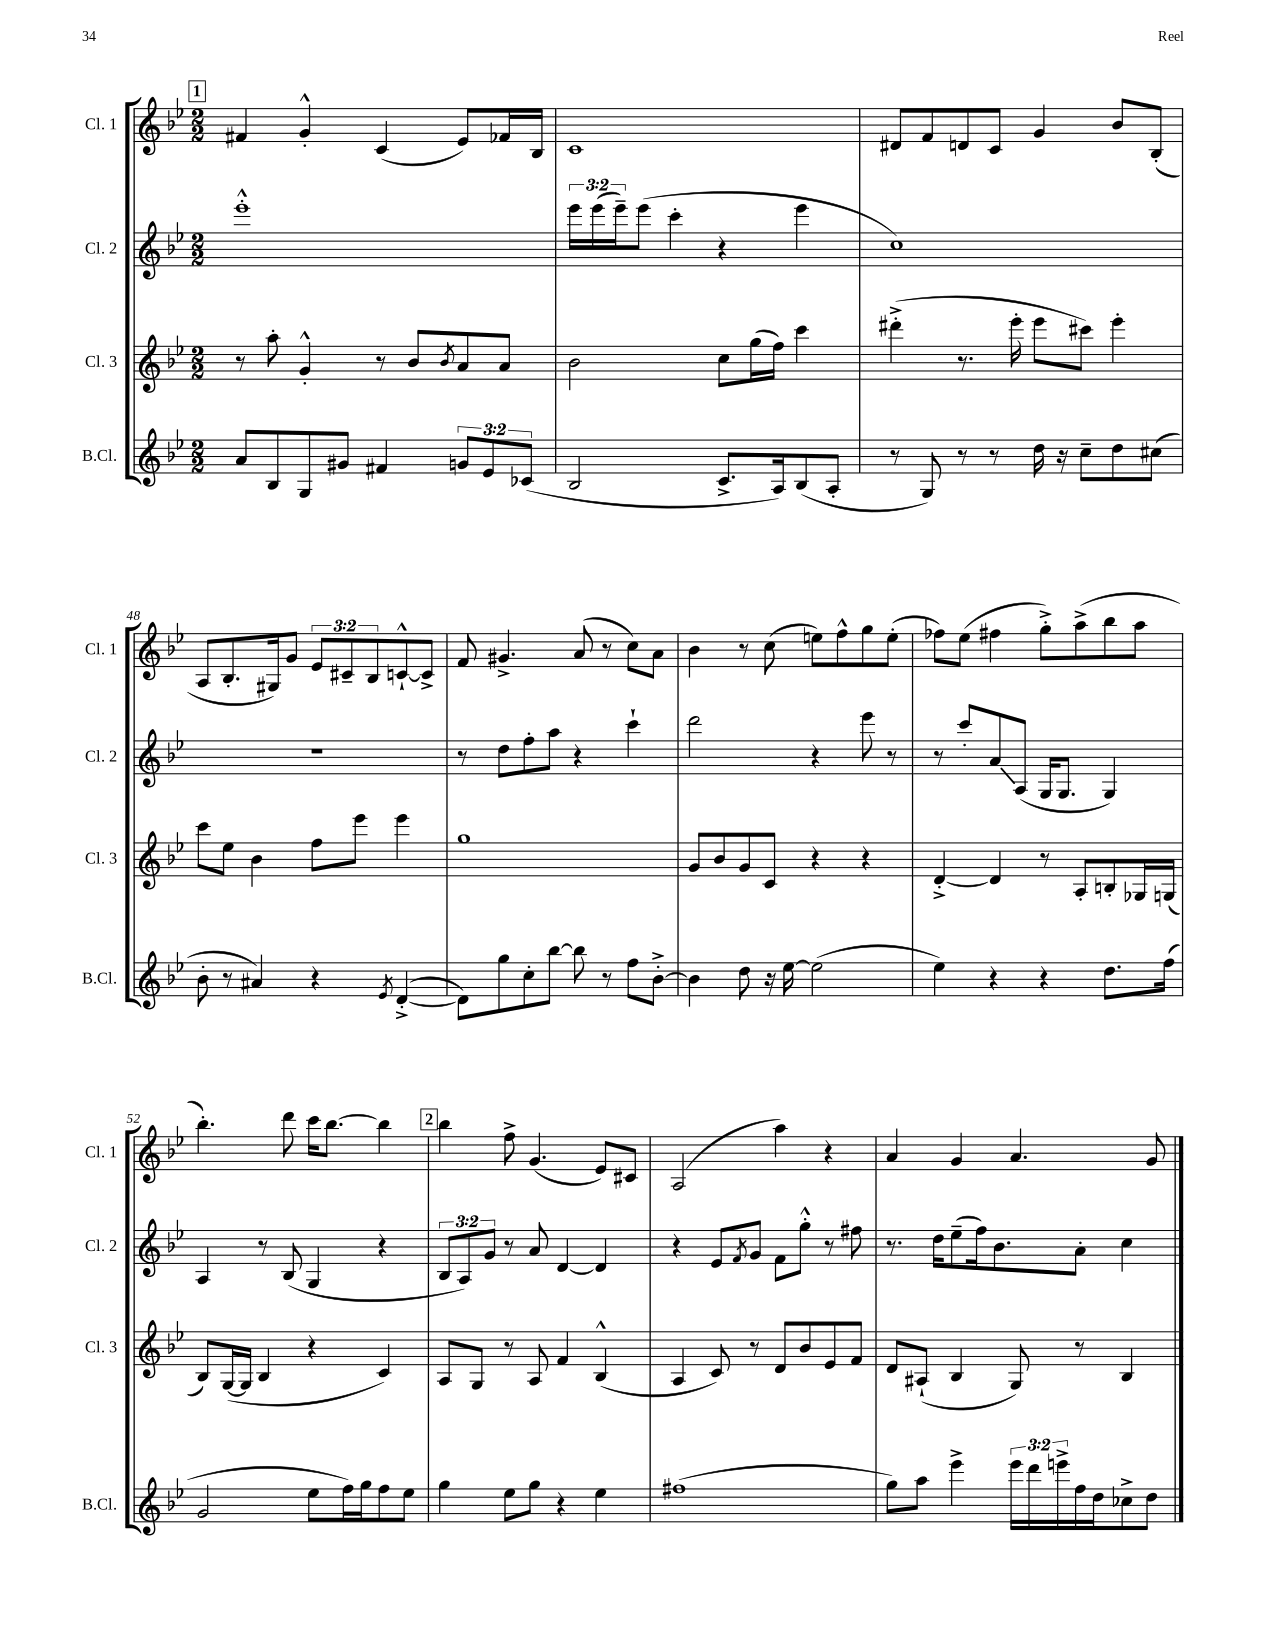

**kern	**kern	**kern	**kern
*staff4	*staff3	*staff2	*staff1
*clefG2	*clefG2	*clefG2	*clefG2
*k[b-e-]	*k[b-e-]	*k[b-e-]	*k[b-e-]
*M2/2	*M2/2	*M2/2	*M2/2
8a/L	8r	1eee-'^^	4f#/
8B-/	8aa'\	.	.
8G/	4g'^^/	.	4g'^^/
8g#/J	.	.	.
4f#/	8r	.	(4c/
.	8b-/L	.	.
.	8qb-/	.	.
12g/L	8a/	.	8e-/L)
12e-/	.	.	.
.	8a/J	.	16f-/L
(12c-/J	.	.	.
.	.	.	16B-/JJ
=	=	=	=
2B-/	2b-\	24eee-\LL	1c
.	.	(24eee-\	.
.	.	24eee-~\J)	.
.	.	(8eee-\J	.
.	.	4ccc'\	.
8.c^/L	8cc\L	4r	.
.	(16gg\L	.	.
16A/k)	16ff\JJ)	.	.
(8B-/	4ccc\	4eee-\	.
8A'/J	.	.	.
=	=	=	=
8r	(4ddd#'^\	1cc)	8d#/L
8G/)	.	.	8f/
8r	8.r	.	8d/
8r	.	.	8c/J
.	16eee-'\	.	.
16dd\	8eee-\L	.	4g/
16r	.	.	.
8cc~\L	8ccc#\J)	.	.
8dd\	4eee-'\	.	8b-/L
(8cc#\J	.	.	(8B-'/J
=	=	=	=
8b-'\	8ccc\L	1r	8A/L
8r	8ee-\J	.	8.B-'/
4a#/)	4b-\	.	.
.	.	.	16G#/k)
.	.	.	8g/J
4r	8ff\L	.	12e-/L
.	.	.	12c#~/
.	8eee-\J	.	.
.	.	.	12B-/
8qe-/	.	.	.
([4d'^/	4eee-\	.	[8c`^^/
.	.	.	8c^/]J
=	=	=	=
8d\]L)	1gg	8r	8f/
8gg\	.	8dd\L	4.g#^/
8cc'\	.	8ff'\	.
[8bb-\J	.	8aa\J	.
8bb-\]	.	4r	(8a/
8r	.	.	8r
8ff\L	.	4ccc`\	8cc\L)
[8b-'^\J	.	.	8a\J
=	=	=	=
4b-\]	8g/L	2ddd\	4b-\
.	8b-/	.	.
8dd\	8g/	.	8r
16r	8c/J	.	(8cc\
[16ee-\	.	.	.
(2ee-\]	4r	4r	8ee\L)
.	.	.	8ff^^\
.	4r	8eee-\	8gg\
.	.	8r	(8ee'\J
=	=	=	=
4ee-\)	[4d'^/	8r	8ff-\L)
.	.	8ccc'/L	(8ee-\J
4r	4d/]	8a/	4ff#\
.	.	(8A/J	.
4r	8r	16G/LK	8gg'^\L)
.	.	8.G/J	.
.	8A'/L	.	(8aa^\
8.dd\L	8B'/	4G/)	8bb-\
.	16G-/L	.	8aa\J
(16ff\Jk	(16G/JJ	.	.
=	=	=	=
2g/	8B-/L)	4A/	4.bb-'\)
.	([16G/L	.	.
.	16G/]JJ	.	.
.	4B-/	8r	.
.	.	(8B-/	8ddd\
8ee-\L	4r	4G/	16ccc\LK
.	.	.	[8.bb-\J
16ff\L)	.	.	.
16gg\J	.	.	.
8ff\	4c/)	4r	4bb-\]
8ee-\J	.	.	.
=	=	=	=
4gg\	8A/L	12B-/L	4bb-\
.	.	12A/)	.
.	8G/J	.	.
.	.	12g/J	.
8ee-\L	8r	8r	8ff^\
8gg\J	8A/	8a/	(4.g/
4r	4f/	[4d/	.
4ee-\	(4B-^^/	4d/]	8e-/L)
.	.	.	8c#/J
=	=	=	=
(1ff#	4A/	4r	(2A/
.	8c/)	8e-/L	.
.	.	8qf/	.
.	8r	8g/J	.
.	8d/L	8f\L	4aa\)
.	8b-/	8gg'^^\J	.
.	8e-/	8r	4r
.	8f/J	8ff#\	.
=	=	=	=
8gg\L)	8d/L	8.r	4a/
8aa\J	(8A#`/J	.	.
.	.	16dd\LK	.
4eee-^\	4B-/	(8ee-~\	4g/
.	.	16ff\k)	.
.	.	8.b-\	.
24eee-\LL	8G/)	.	4.a/
24ddd\	.	.	.
24eee^\	.	.	.
16ff\	8r	8a'\J	.
16dd\J	.	.	.
8cc-^\	4B-/	4cc\	.
8dd\J	.	.	8g/
==	==	==	==
*-	*-	*-	*-
